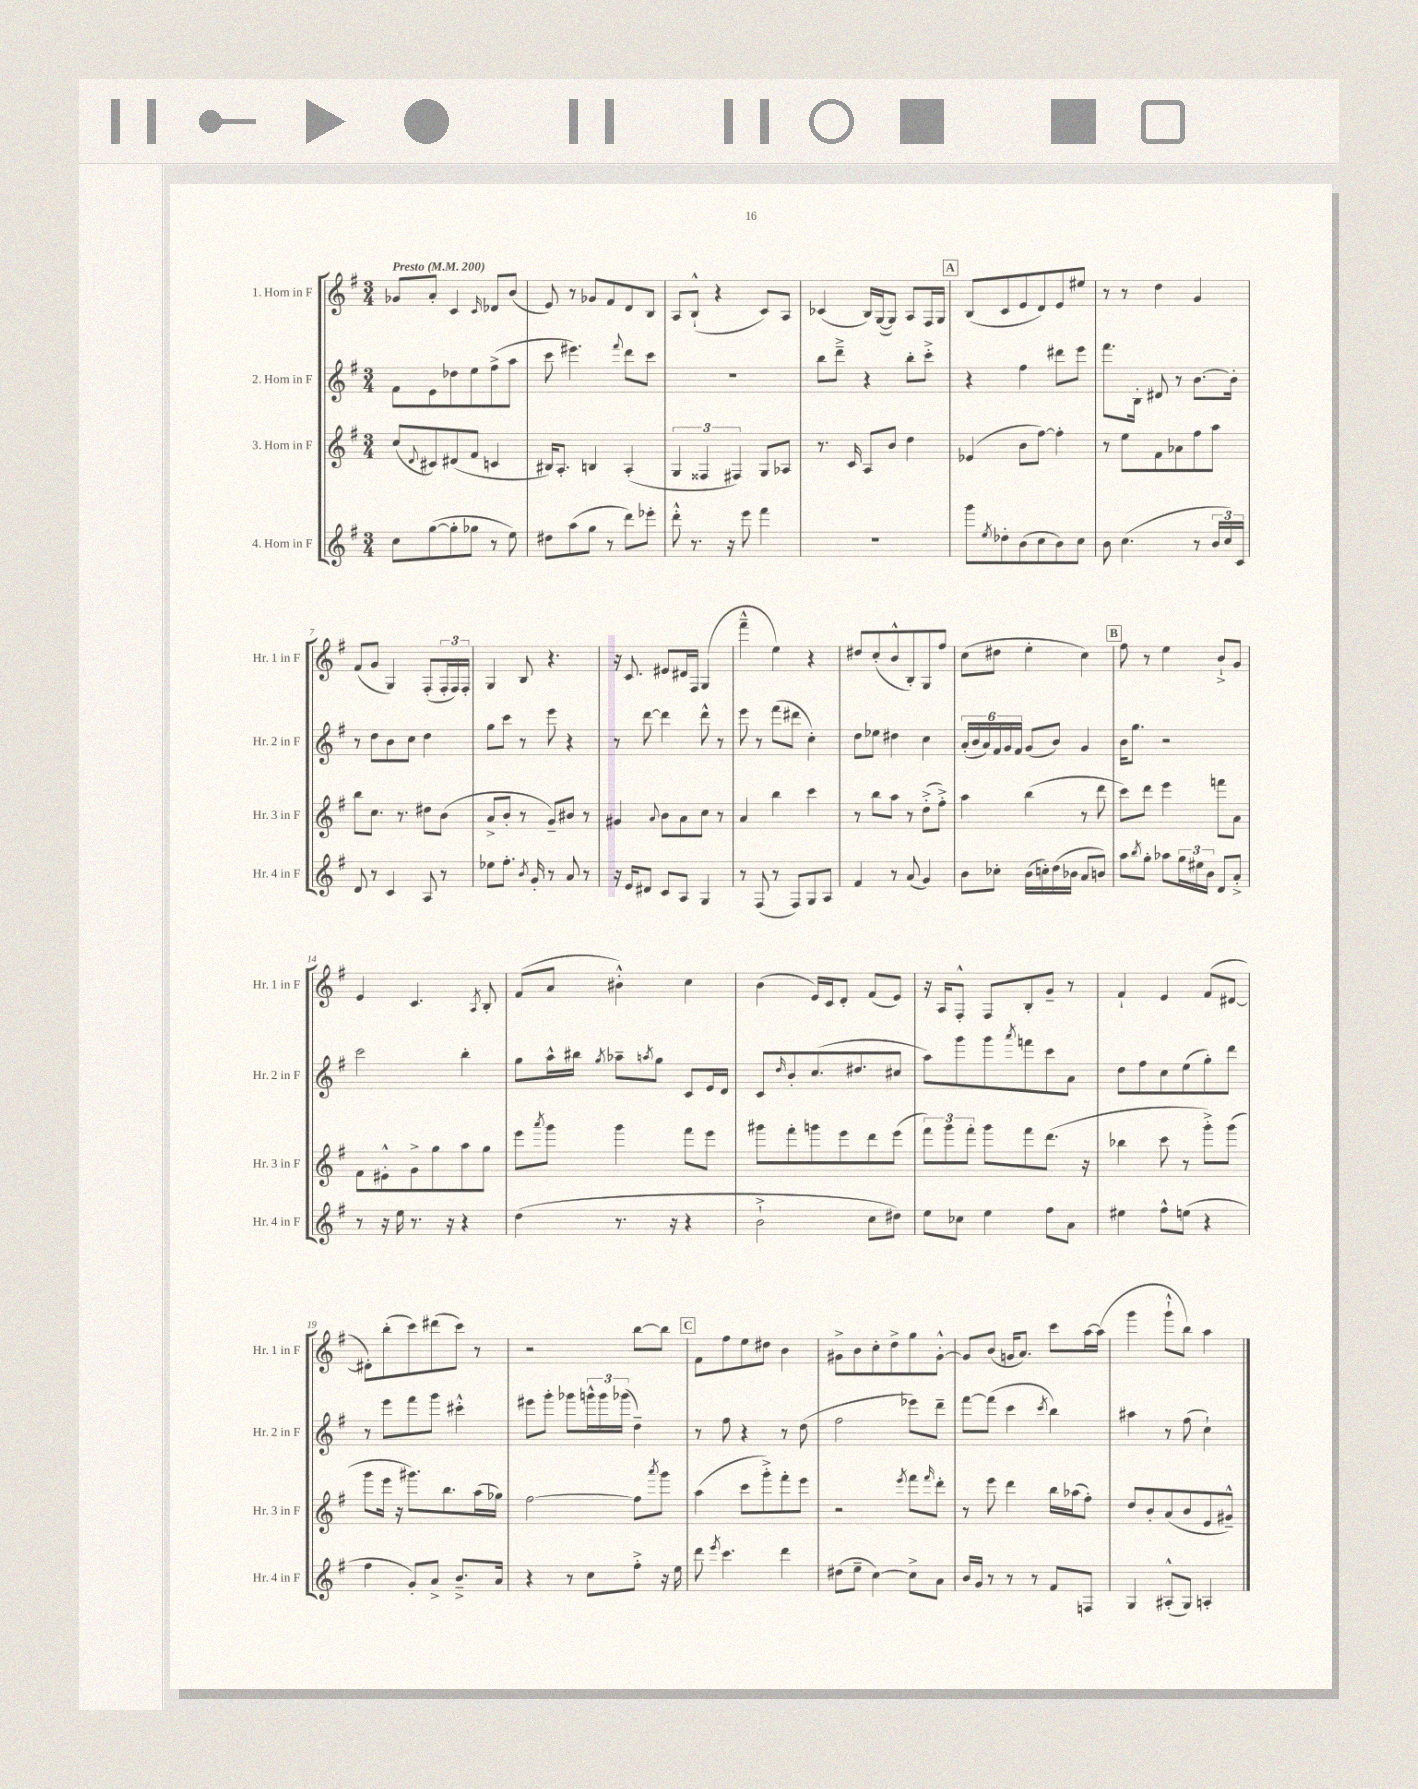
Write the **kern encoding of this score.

**kern	**kern	**kern	**kern
*staff4	*staff3	*staff2	*staff1
*clefG2	*clefG2	*clefG2	*clefG2
*k[f#]	*k[f#]	*k[f#]	*k[f#]
*M3/4	*M3/4	*M3/4	*M3/4
*MM200	*MM200	*MM200	*MM200
8cc	(8cc	8f#	8g-
.	8qqd	.	.
([8gg	8c#)	8e	8a'
8gg']	(8d#	8dd-	4c
8gg-	8f#	8ee	.
.	.	.	16qqc
8r	4c	(8ff#^	8d-
8ee)	.	8aa	(8b
=	=	=	=
8dd#	16B#)	8ccc	8e)
.	8.A'	.	.
(8aa	.	4.eee#)	8r
8gg	4B	.	8g-
8r	.	.	8f#
.	.	8qqfff#	.
8ddd)	(4A'	8ddd	8d
8eee-'	.	8ccc	8B
=	=	=	=
8ddd'^^	6G	2.r	8A
8.r	.	.	(8B`^^
.	6F##	.	.
.	.	.	4r
16r	.	.	.
.	6F#)	.	.
8eee	.	.	.
4fff#	8G	.	8c)
.	8A-	.	8A
=	=	=	=
2.r	8.r	8bb	(4c-
.	.	8ddd~^	.
.	16c	.	.
.	8A	4r	16B)
.	.	.	([16G
.	8b	.	8G])
.	4dd	8bb'	8A
.	.	8ccc'^	16F#
.	.	.	16G
=	=	=	=
8ggg	(4e-	4r	(8B
8qee	.	.	.
8dd-'	.	.	8c
(8b	8b	4ff#	8e
8cc	[8ff#)	.	8d)
8b)	4ff#']	8ddd#	8e
8cc	.	8eee	8ee#
=	=	=	=
8b	8r	8.fff#	8r
(4.cc	8ee	.	8r
.	.	16B'	.
.	8f#	8d#	4dd
.	8a-	8r	.
8r	8ff#	[8.b	4g
24b	8aa	.	.
24cc)	.	.	.
.	.	16b']	.
24c	.	.	.
=	=	=	=
8d	8bb	8r	(8f#
8r	8.cc	8dd	8g
4c	.	8b	4G)
.	8.r	.	.
.	.	8cc	.
8A	8dd#	4dd	(8F#'
8r	(8b	.	24F#'
.	.	.	24F#)
.	.	.	24F#'
=	=	=	=
8ee-	8a^	8gg	4G
8.ff#'	8b'	8ccc	.
.	8r	8r	8B
8qb	.	.	.
16g'	.	.	.
8r	8g~)	8eee	4.r
8a	8b#	4r	.
8r	8r	.	.
=	=	=	=
16r	4g#	8r	16r
16e	.	.	8.c
8d#	.	[8ddd	.
.	8qqa	.	.
8c	8b	4ddd]	8e#
8A	8a	.	16d#
.	.	.	16F#
4G	8cc	8ddd^^	(4G
.	8r	8r	.
=	=	=	=
8r	4a	8eee	4fff#~^^
(8F#	.	8r	.
8r	4bb	(8fff#	4ee)
8F#)	.	8ddd#	.
8G	4ccc	4cc')	4r
8A	.	.	.
=	=	=	=
4f#	8r	8dd	8dd#
.	8bb	8ee-	(8cc'
8r	8aa	4dd#	8b^^
(8a	8r	.	8B')
4g)	(8dd'^	4cc	8G
.	8ff#'^)	.	8ff#
=	=	=	=
8b	4aa	(24a'	(8cc
.	.	24b	.
.	.	24a)	.
8cc-'	.	24f#	8dd#
.	.	24g	.
.	.	24f#	.
(16b	(4bb	(8g	4ee'
16cc')	.	.	.
(16dd	.	8b)	.
16b-	.	.	.
8a	8r	4g	4cc)
8b)	8ddd	.	.
=	=	=	=
8aa	8ccc)	16b	8ff#
.	.	8.gg	.
8qbb	.	.	.
8gg'	8ddd	.	8r
8aa-	4eee	2r	4ee
24gg	.	.	.
24ee#	.	.	.
24b	.	.	.
8d	8fff	.	8b`^
8a'^	8a	.	8g
=	=	=	=
8r	8f#	2ccc	4e
16r	8e#'^^	.	.
16ee	.	.	.
8.r	8g^	.	4.c
.	8gg	.	.
16r	.	.	.
4r	8aa	4bb'	.
.	.	.	8qA
.	8gg	.	8B'
=	=	=	=
(4dd	8eee	8gg	(8f#
.	8qaaa	.	.
.	8ggg	16aa^^	8a
.	.	16bb#	.
.	.	8qgg	.
8.r	4ggg	8aa-~	4b#'^^)
.	.	8qaa	.
.	.	8gg	.
16r	.	.	.
4r	8fff#	8c	4cc
.	8eee	16e	.
.	.	16d	.
=	=	=	=
2b`^	8ggg#	8c	(4b
.	.	16qqdd	.
.	8fff#'	8b'	.
.	8ggg	(8.cc	16e)
.	.	.	16c
.	8eee	.	8d'
.	.	8.dd#	.
8cc	8ddd	.	(8f#
8dd#)	(8eee	8cc#	8e)
=	=	=	=
8ee	12fff#)	8aa)	16r
.	.	.	16A
.	12ggg	.	.
8cc-	.	8ggg	8F#'^^
.	12fff#'	.	.
4ee	8ggg	8ggg	8F#
.	.	8qaaa	.
.	8fff#	8fff	8B'
8ff#	(8.ddd	8ccc	8g~
8a	.	8a	8r
.	16r	.	.
=	=	=	=
4ee#	4bb-	8dd	4f#`
.	.	8ff#	.
8ff#^^	8ccc	8cc	4e
(8ee	8r	(8ee	.
4r	8ggg'^)	8gg')	(8f#
.	(8ggg	8ddd	[8d#
=	=	=	=
4ff#	8ggg	8r	8d#'])
.	16eee	8eee	(8bb'
.	16r	.	.
8g')	8.ggg#)	8fff#	8ccc)
8a^	.	8ggg	(8ddd#
.	8.bb	.	.
8.b~^	.	4ccc#'^^	8ccc)
.	(16aa	.	8r
16a	16gg-)	.	.
=	=	=	=
4r	[2ff#	8eee#	2r
.	.	8ggg'	.
8r	.	8ggg-	.
8cc	.	24ggg^^	.
.	.	24ggg	.
.	.	(24ggg-	.
8ff#'^	8ff#]	4dd~)	[8bb
.	8qaaa	.	.
16r	8ggg	.	8bb]
16ee	.	.	.
=	=	=	=
8ddd	(4aa	8r	8f#
8qeee	.	.	.
4.ccc	.	8ff#	8ff#
.	8ccc	4r	8ee
.	8ggg'^)	.	8dd#
4ddd	8fff#'	8r	4b
.	8eee	(8dd	.
=	=	=	=
(8dd#	2r	2ff#	8g#^
8ee~	.	.	8b
[4cc)	.	.	8cc'
.	.	.	8dd^
.	8qeee	.	.
8cc^]	8fff#	8eee-)	8gg
.	16qqfff#	.	.
8a	8ddd'	8ddd~	[8g#'^^
=	=	=	=
16b	8r	[8fff#	8g#]
16g	.	.	.
8r	8eee	(8fff#]	(8b
8r	4ddd	4ccc	16g
.	.	.	8.a)
8r	.	.	.
.	.	8qccc	.
8f#	16bb	4bb)	8ccc
.	(16aa-	.	.
8F	8ff#')	.	[16aa
.	.	.	(16aa]
=	=	=	=
4G	8dd	4aa#	4ggg
.	8b'	.	.
(8A#'^^	(8a	8r	8ggg`^^
8G)	8b	(8ff#	8bb)
4A'	8e	4cc`)	4aa
.	8g#~^^)	.	.
==	==	==	==
*-	*-	*-	*-
